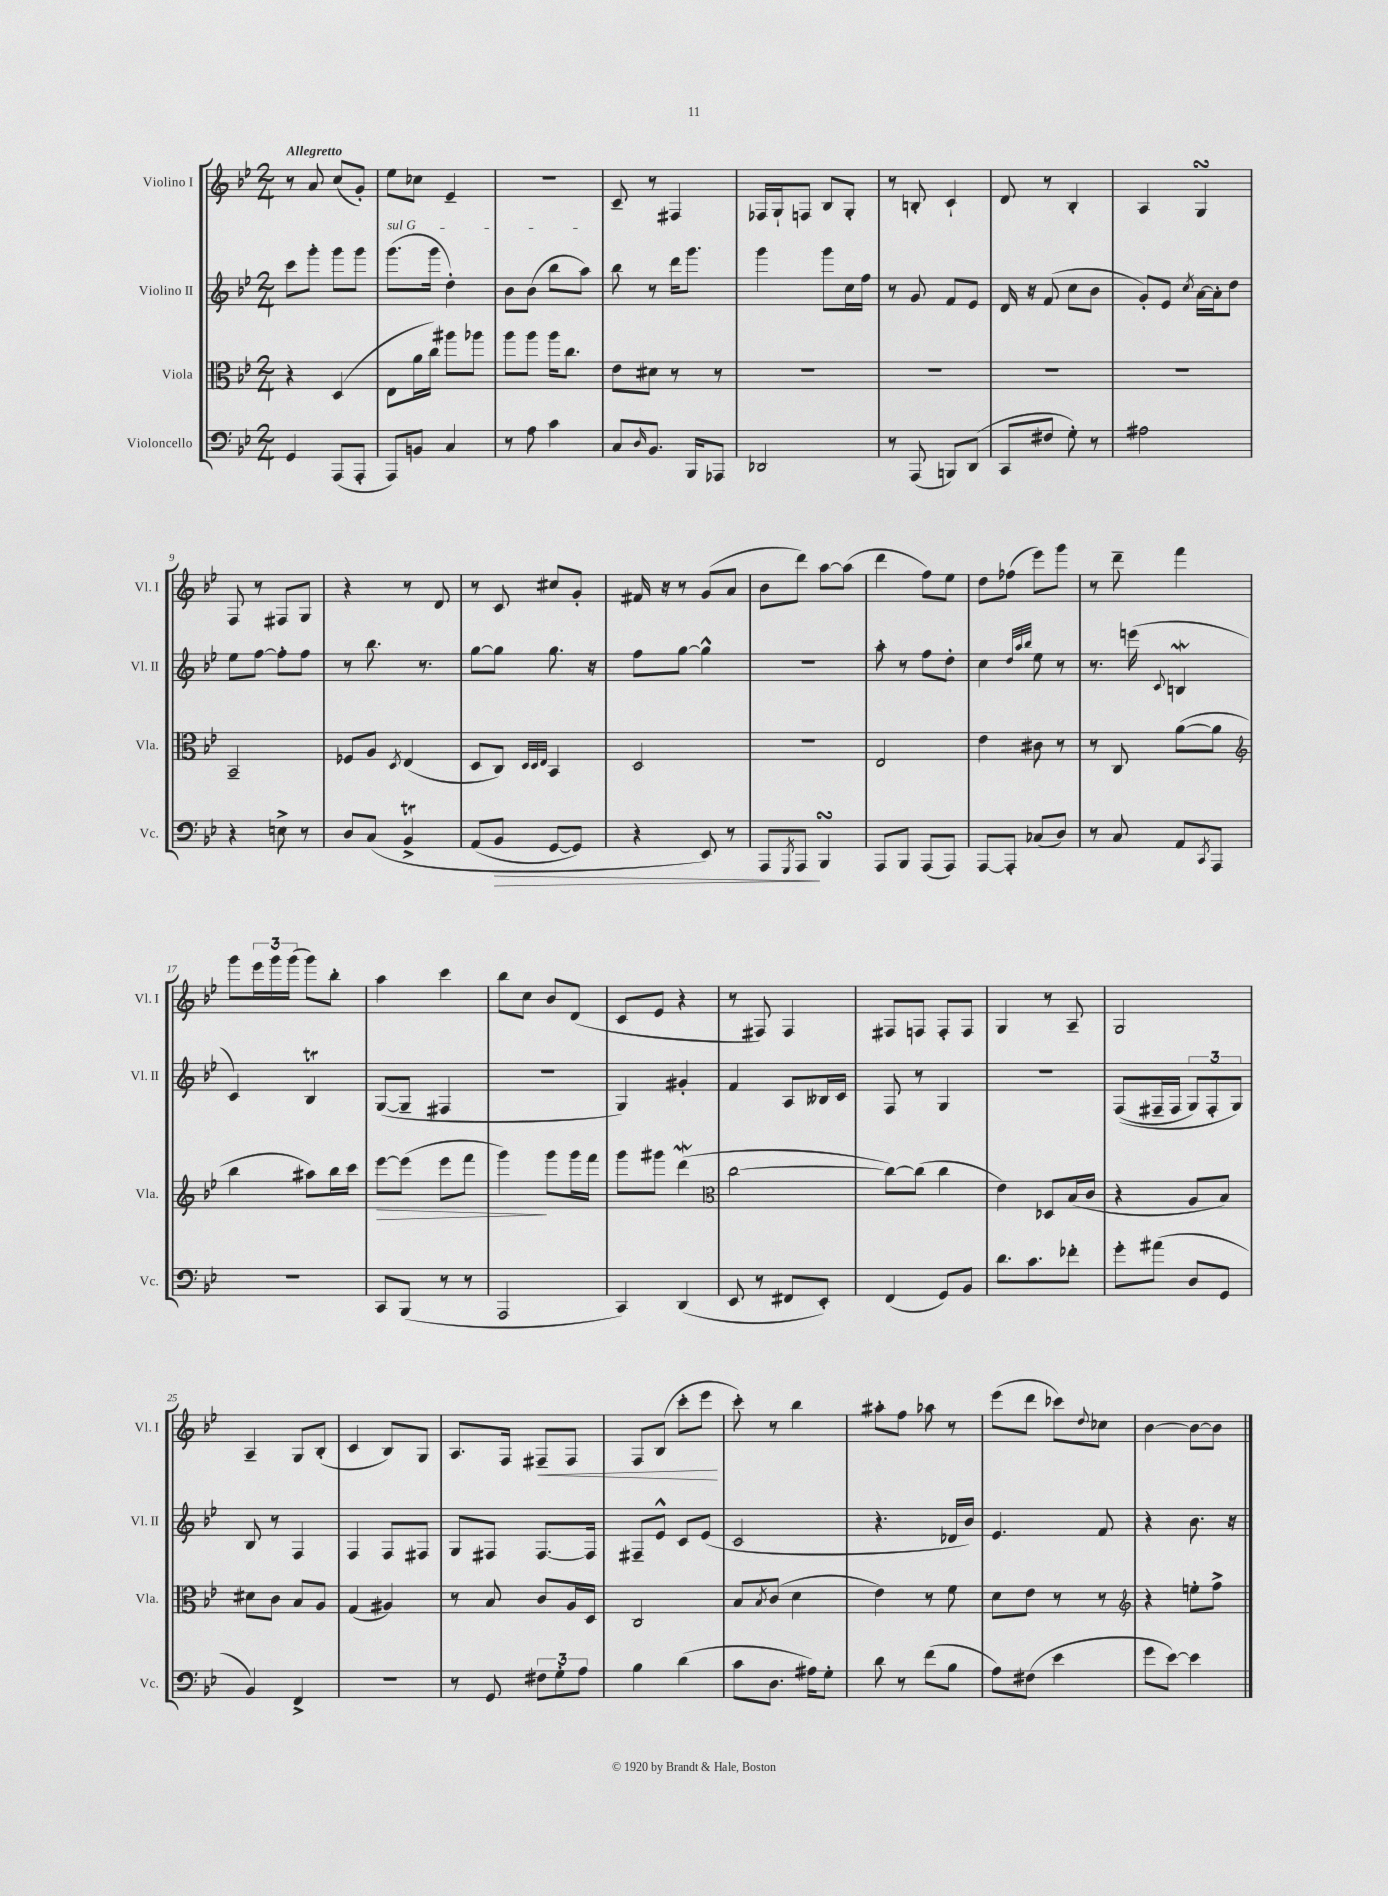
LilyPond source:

<<
\new StaffGroup <<
\new Staff = "s0" \with { instrumentName = "Violino I" shortInstrumentName = "Vl. I" } {
    \clef treble \key bes \major \numericTimeSignature \time 2/4 \tempo "Allegretto"
    r8 a'8 c''8( g'8-.) |
    ees''8 ces''8 ees'4-- |
    r2 |
    c'8-- r8 fis4 |
    fes16 g16-! f8 bes8 g8-. |
    r8 b8-. c'4-! |
    d'8 r8 bes4-. |
    a4 g4\turn |
    f8 r8 fis8 g8 |
    r4 r8 d'8 |
    r8 c'8 cis''8 g'8-. |
    fis'16 r16 r8 g'8( a'8 |
    bes'8 d'''8) a''8~ a''8( |
    d'''4 f''8) ees''8 |
    d''8 fes''8( ees'''8) g'''8 |
    r8 d'''8-- f'''4 |
    g'''8 \tuplet 3/2 { ees'''16 g'''16 g'''16( } g'''8) bes''8-. |
    a''4 c'''4 |
    bes''8 c''8 bes'8 d'8( |
    c'8 ees'8 r4 |
    r8 fis8) fis4 |
    fis8 f8 f8-. f8 |
    g4 r8 a8-- |
    g2 |
    a4-- g8 bes8-.( |
    c'4 bes8) g8 |
    a8. f16 fis8--\< fis8 |
    f8 bes8( c'''8-. ees'''8\! |
    c'''8-.) r8 bes''4 |
    ais''8-. f''8 aes''8 r8 |
    ees'''8( d'''8 ces'''8) \appoggiatura { d''8 } ces''8 |
    bes'4~ bes'8~ bes'8 \bar "|." |
}
\new Staff = "s1" \with { instrumentName = "Violino II" shortInstrumentName = "Vl. II" } {
    \clef treble \key bes \major \numericTimeSignature \time 2/4
    c'''8 g'''8-. g'''8 g'''8 |
    \once \override TextSpanner.bound-details.left.text = \markup { \italic "sul G" } g'''8.\startTextSpan( g'''16 d''4-.) |
    bes'8 bes'8( bes''8 a''8\stopTextSpan) |
    bes''8 r8 d'''16 g'''8. |
    g'''4 g'''8 c''16 f''16 |
    r8 g'8 f'8 ees'8 |
    d'16 r16 f'8( c''8 bes'8 |
    g'8-.) ees'8 \acciaccatura { c''8 } a'16~ a'16-. d''8 |
    ees''8 f''8~ f''8-. f''8 |
    r8 bes''8. r8. |
    g''8~ g''8 g''8. r16 |
    f''8 g''8~ g''4-^ |
    r2 |
    a''8-. r8 f''8 d''8-. |
    c''4 \grace { d''32 a''32 bes''32 } ees''8 r8 |
    r8. e'''16( \appoggiatura { c'8 } b4\mordent |
    c'4) bes4\trill |
    g8~( g8-- fis4 |
    R2 |
    g4) gis'4-. |
    f'4 a8 beses16 c'16 |
    f8 r8 g4 |
    R2 |
    f8(\( fis16-- fis16 \tuplet 3/2 { g8) fis8-. g8\) } |
    bes8 r8 f4 |
    f4 f8 fis8 |
    g8 fis8 fis8.~ fis16 |
    fis8-- ees'8-^ c'8 ees'8( |
    c'2 |
    r4. des'16 bes'16) |
    ees'4. f'8 |
    r4 bes'8. r16 \bar "|." |
}
\new Staff = "s2" \with { instrumentName = "Viola" shortInstrumentName = "Vla." } {
    \clef alto \key bes \major \numericTimeSignature \time 2/4
    r4 d4( |
    ees8 a'16 c''16) ais''8 aes''8 |
    a''8 a''8 a''16 c''8. |
    ees'8 dis'8 r8 r8 |
    R2 |
    R2 |
    R2 |
    R2 |
    bes,2-- |
    fes8 a8 \acciaccatura { d8 } ees4( |
    d8 c8) \grace { d32 d32 ees32 } bes,4 |
    d2 |
    r2 |
    ees2 |
    ees'4 cis'8 r8 |
    r8 c8 a'8~( a'8 |
    \clef treble bes''4 ais''8) bes''16 c'''16 |
    ees'''8~\> ees'''8( ees'''8 f'''8 |
    g'''4\!) g'''8 g'''16 f'''16 |
    g'''8 gis'''8 d'''4\mordent( |
    \clef alto c''2~ |
    c''8~) c''8( c''4 |
    ees'4) des8 bes16( c'16 |
    r4 a8 bes8) |
    dis'8 c'8 bes8 a8 |
    g4( ais4) |
    r8 bes8 c'8 a16 d16 |
    c2 |
    bes8 \acciaccatura { bes8 } c'8( d'4 |
    ees'4) r8 f'8 |
    d'8 ees'8 r8 r8 |
    \clef treble r4 e''8-. f''8-> \bar "|." |
}
\new Staff = "s3" \with { instrumentName = "Violoncello" shortInstrumentName = "Vc." } {
    \clef bass \key bes \major \numericTimeSignature \time 2/4
    g,4 a,,8( a,,8-. |
    a,,8) b,8 c4 |
    r8 a8 c'4 |
    c8 \grace { d16 } bes,8. bes,,16 aes,,8 |
    des,2 |
    r8 a,,8( b,,8) d,8( |
    c,8 fis8 g8-.) r8 |
    ais2 |
    r4 e8-> r8 |
    d8 c8\( bes,4->\trill |
    a,8( bes,8\> g,8~ g,8) |
    r4 ees,8\) r8 |
    a,,8 \acciaccatura { g,,8 } a,,8\! bes,,4\turn |
    a,,8 bes,,8 a,,8( a,,8) |
    a,,8~ a,,8-. ces8( d8) |
    r8 c8 a,8 \acciaccatura { c,8 } a,,8 |
    r2 |
    c,8 bes,,8( r8 r8 |
    a,,2 |
    c,4) d,4( |
    ees,8 r8 fis,8 ees,8-.) |
    f,4( g,8) bes,8 |
    d'8. c'8. fes'8-. |
    g'8-. ais'8( d8 g,8 |
    bes,4) f,4-> |
    R2 |
    r8 g,8 \tuplet 3/2 { fis8 g8-. a8 } |
    bes4 d'4( |
    c'8 d8. ais16) g8-. |
    d'8 r8 f'8( bes8 |
    a8) fis8( ees'4 |
    g'8 ees'8~) ees'4 \bar "|." |
}
>>
>>
